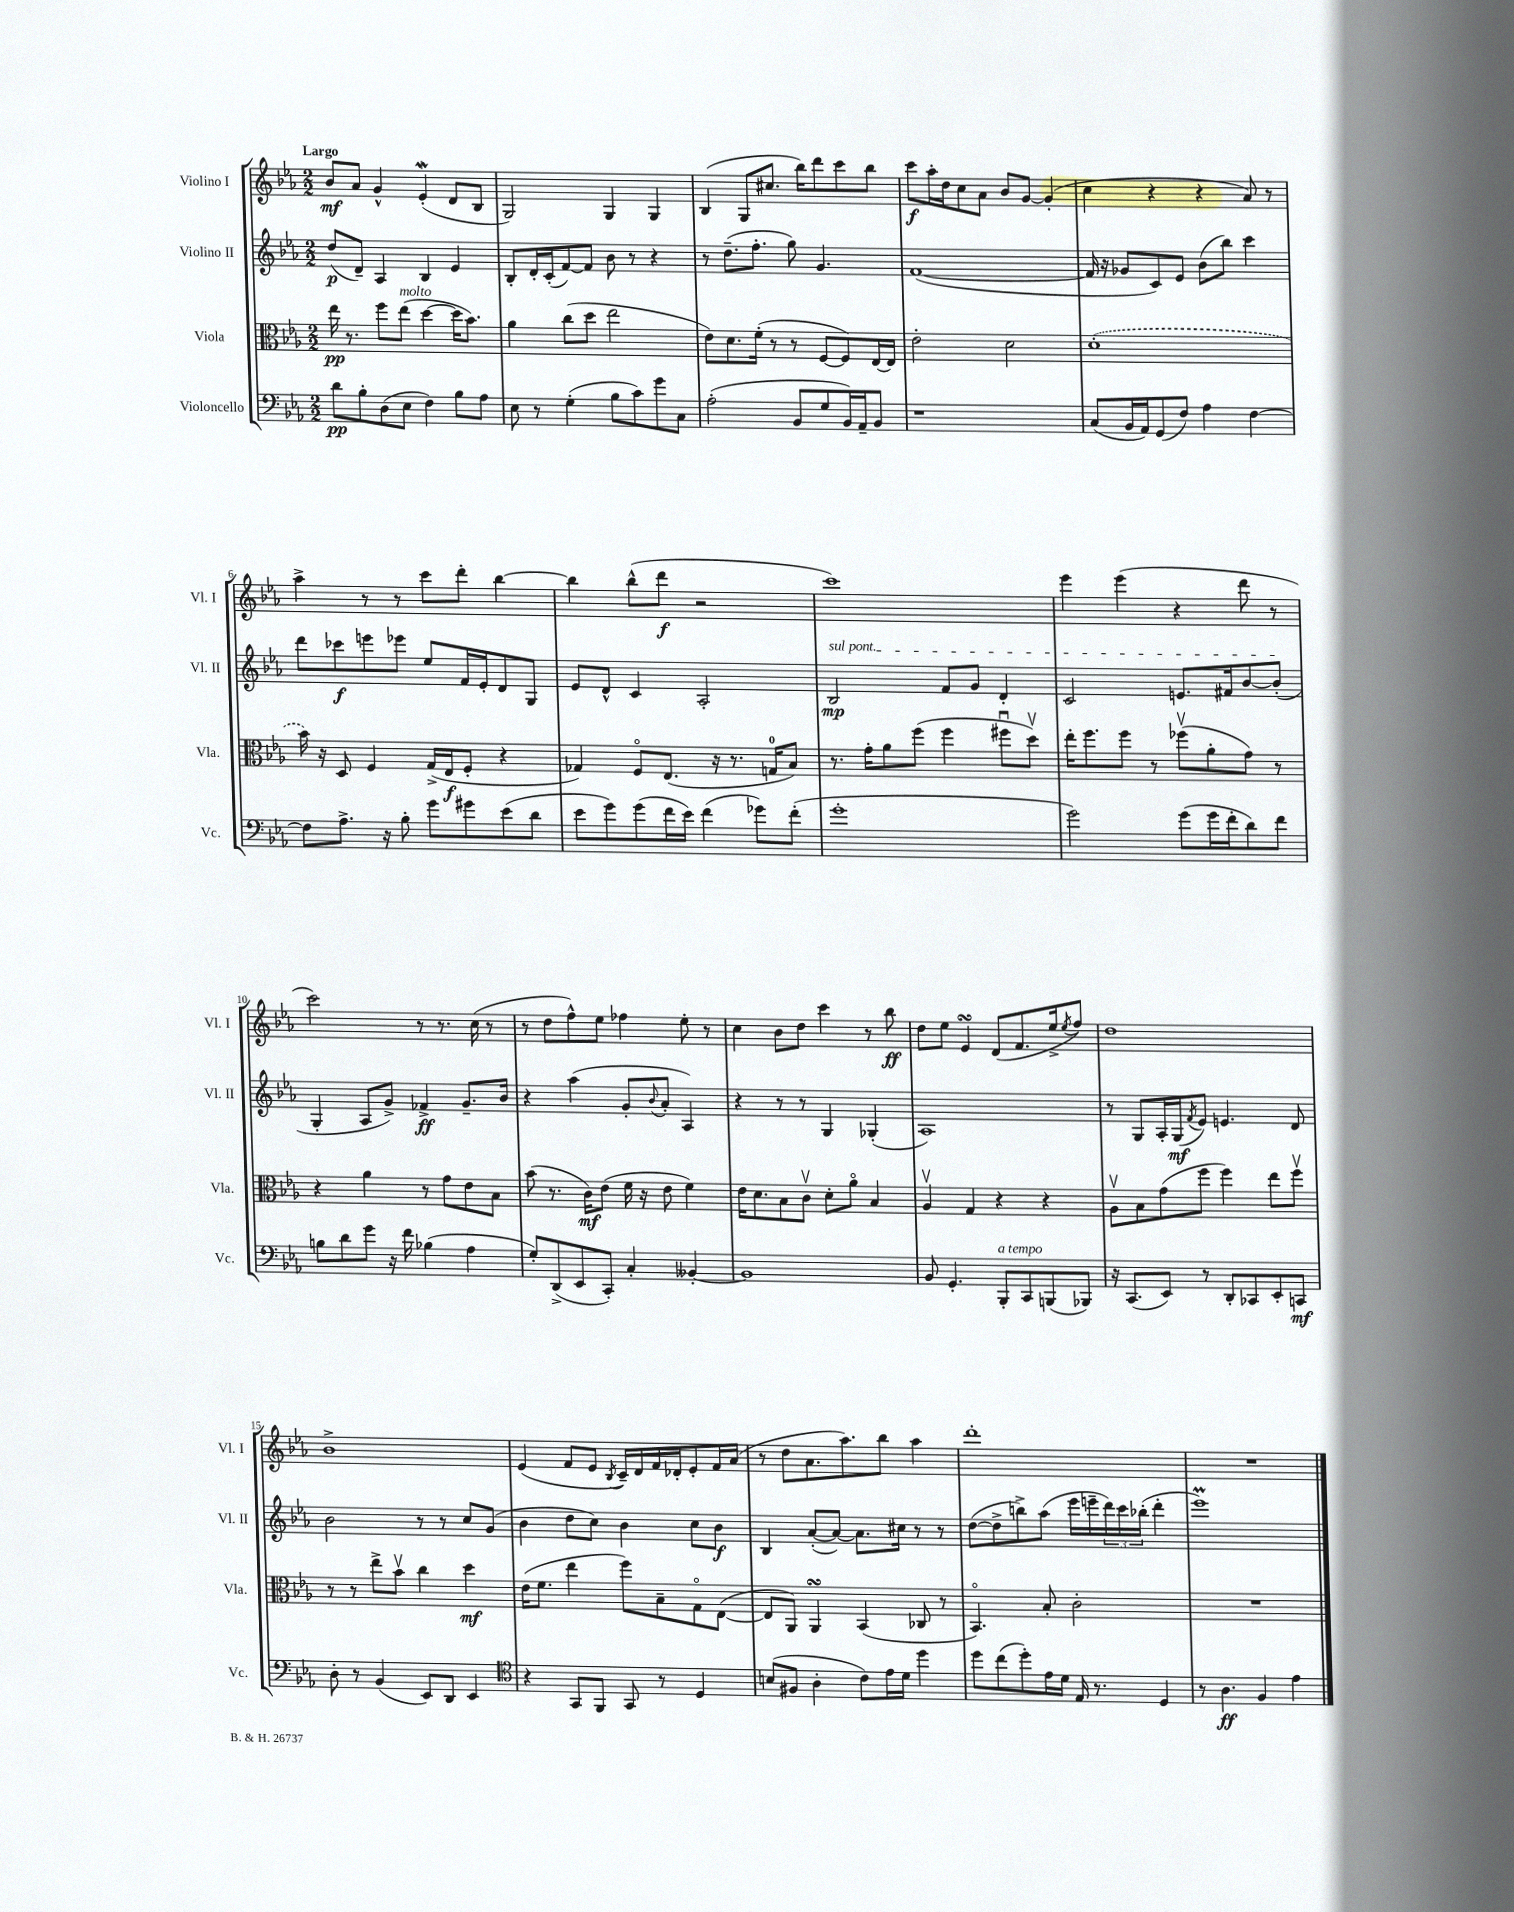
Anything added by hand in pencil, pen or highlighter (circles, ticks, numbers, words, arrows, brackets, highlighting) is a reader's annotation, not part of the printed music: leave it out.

**kern	**dynam	**kern	**dynam	**kern	**dynam	**kern	**dynam
*part4	*part4	*part3	*part3	*part2	*part2	*part1	*part1
*staff4	*staff4	*staff3	*staff3	*staff2	*staff2	*staff1	*staff1
*I"Violoncello	*	*I"Viola	*	*I"Violino II	*	*I"Violino I	*
*I'Vc.	*	*I'Vla.	*	*I'Vl. II	*	*I'Vl. I	*
*clefF4	*	*clefC3	*	*clefG2	*	*clefG2	*
*k[b-e-a-]	*	*k[b-e-a-]	*	*k[b-e-a-]	*	*k[b-e-a-]	*
*M2/2	*	*M2/2	*	*M2/2	*	*M2/2	*
=1	=1	=1	=1	=1	=1	=1	=1
!	!	!	!	!	!	!LO:TX:a:B:t=Largo	!
8d\L	pp	16ee-\	pp	(8dd/L	p	8b-/L	mf
.	.	8.r	.	.	.	.	.
8B-'\	.	.	.	8d~/J)	.	8a-/J	.
(8D\	.	8ff\L	.	4A-/	.	4g^^/	.
!	!	!LO:TX:a:i:t=molto	!	!	!	!	!
8E-\J	.	(8ee-\J	.	.	.	.	.
4F\)	.	[4dd\	.	4B-/	.	(4e-w'/	.
8B-\L	.	16dd\KL]	.	4e-/	.	8d/L	.
.	.	8.b-\J)	.	.	.	.	.
8A-\J	.	.	.	.	.	8B-/J	.
=2	=2	=2	=2	=2	=2	=2	=2
8E-\	.	4a-\	.	8B-'/L	.	2G/)	.
8r	.	.	.	16d'/L	.	.	.
.	.	.	.	(16c'/J	.	.	.
(4G'\	.	(8cc\L	.	[8f/)	.	.	.
.	.	8dd\J	.	8f/J]	.	.	.
8B-\L	.	2ee-\	.	8b-\	.	4G/	.
8c\)	.	.	.	8r	.	.	.
8g\	.	.	.	4r	.	4G/	.
8C\J	.	.	.	.	.	.	.
=3	=3	=3	=3	=3	=3	=3	=3
(2A-'\	.	8e-\L)	.	8r	.	(4B-/	.
.	.	8.d\	.	(8.dd~\L	.	.	.
.	.	.	.	.	.	8G/L	.
.	.	(16f'\Jk	.	8.ff'\J	.	.	.
.	.	8r	.	.	.	8.cc#X/J	.
8BB-/L	.	8r	.	8gg\)	.	.	.
.	.	.	.	.	.	16bb-\KL)	.
8G/	.	[8F/L	.	4.g/	.	8ddd\	.
16BB-/L)	.	8F/])	.	.	.	8ccc\	.
16AA-~/J	.	.	.	.	.	.	.
8BB-/J	.	[16E-/L	.	.	.	8bb-\J	.
.	.	16E-/JJ]	.	.	.	.	.
=4	=4	=4	=4	=4	=4	=4	=4
1r	.	2e-'\	.	([1f	.	8ccc\L	f
.	.	.	.	.	.	16aa-'\L	.
.	.	.	.	.	.	16dd\J	.
.	.	.	.	.	.	8cc\	.
.	.	.	.	.	.	8a-\J	.
.	.	2d\	.	.	.	8b-/L	.
.	.	.	.	.	.	[8g/J	.
.	.	.	.	.	.	(4g'/]	.
=5	=5	=5	=5	=5	=5	=5	=5
(8C/L	.	(1d'	.	16f/]	.	4cc\	.
.	.	.	.	16r	.	.	.
16BB-/L	.	.	.	8g-X/L	.	.	.
16AA-/J)	.	.	.	.	.	.	.
(8GG/	.	.	.	8c/)	.	4r	.
8F/J)	.	.	.	8e-/J	.	.	.
4A-\	.	.	.	(8b-\L	.	4r	.
.	.	.	.	8bb-\J)	.	.	.
[4F\	.	.	.	4ccc\	.	8a-/)	.
.	.	.	.	.	.	8r	.
!!LO:LB:g=z
=6	=6	=6	=6	=6	=6	=6	=6
8F\L]	.	16b-\)	.	8ddd\L	.	4aa-^\	.
.	.	16r	.	.	.	.	.
8.A-^\J	.	8D/	.	8ccc-X\	f	.	.
.	.	4F/	.	8eeen\	.	8r	.
16r	.	.	.	.	.	.	.
8B-'\	.	.	.	8eee-X\J	.	8r	.
8g\L	.	(16G^/LL	.	8ee-/L	.	8ccc\L	.
.	.	16E-/J	f	.	.	.	.
8g#X\	.	8F'/J	.	16f/L	.	8ddd'\J	.
.	.	.	.	16e-'/J	.	.	.
(8e-\	.	4r	.	8d/	.	[4bb-\	.
8d\J	.	.	.	8G/J	.	.	.
=7	=7	=7	=7	=7	=7	=7	=7
8e-\L	.	4G-X/)	.	8e-/L	.	4bb-\]	.
8g\)	.	.	.	8d^^/J	.	.	.
(8g\	.	8F/L	.	4c/	.	(8bb-^^\L	.
16f\L	.	(8.E-/J	.	.	.	8ddd\J	f
16e-\JJ)	.	.	.	.	.	.	.
(4f\	.	.	.	2A-'/	.	2r	.
.	.	16r	.	.	.	.	.
.	.	8.r	.	.	.	.	.
8g-X\L)	.	.	.	.	.	.	.
.	.	16Gn/KL	.	.	.	.	.
(8f'\J	.	8B-/J)	.	.	.	.	.
=8	=8	=8	=8	=8	=8	=8	=8
!	!	!	!	!LO:TX:a:i:t=sul pont.	!	!	!
1g'	.	8.r	.	2B-/	mp	1ccc)	.
.	.	16g'\KL	.	.	.	.	.
.	.	8a-\	.	.	.	.	.
.	.	(8ff\J	.	.	.	.	.
.	.	4ff\	.	8f/L	.	.	.
.	.	.	.	8g/J	.	.	.
.	.	8ff#Xu\L	.	4d'/	.	.	.
.	.	8ddv\J)	.	.	.	.	.
=9	=9	=9	=9	=9	=9	=9	=9
2g\)	.	16ee-'\KL	.	2c/	.	4eee-\	.
.	.	8.ff\	.	.	.	.	.
.	.	8ff\J	.	.	.	(4eee-\	.
.	.	8r	.	.	.	.	.
(8g\L	.	(8ff-Xv\L	.	8.en/L	.	4r	.
16g\L	.	8a-'\	.	.	.	.	.
16f'\J	.	.	.	16f#X/k	.	.	.
8d\)	.	8g\J)	.	[8b-/	.	8ddd\	.
8f\J	.	8r	.	(8b-'/J]	.	8r	.
!!LO:LB:g=z
=10	=10	=10	=10	=10	=10	=10	=10
8Bn\L	.	4r	.	4G'/	.	2ccc\)	.
8d\	.	.	.	.	.	.	.
8g\J	.	4a-\	.	8A-/L	.	.	.
16r	.	.	.	8g^/J)	.	.	.
16f\	.	.	.	.	.	.	.
(4B-X\	.	8r	.	4f-X^/	ff	8r	.
.	.	8g\L	.	.	.	8.r	.
4A-\	.	8e-\	.	8.g~/L	.	.	.
.	.	.	.	.	.	(16cc\	.
.	.	8B-\J	.	.	.	8r	.
.	.	.	.	16b-/Jk	.	.	.
=11	=11	=11	=11	=11	=11	=11	=11
8G'/L)	.	(8b-\	.	4r	.	8r	.
(8DD^/	.	8.r	.	.	.	8dd\L	.
8EE-/	.	.	.	(4aa-\	.	8ff^^\)	.
.	.	16c\KL)	mf	.	.	.	.
8CC'/J)	.	(8e-\J	.	.	.	8ee-\J	.
4C'/	.	16f\	.	8g'/L	.	4ff-X\	.
.	.	16r	.	.	.	.	.
.	.	.	.	8qqb-/	.	.	.
.	.	8e-\	.	8a-'/J	.	.	.
[4BB--X'/	.	4f\)	.	4A-/)	.	8ee-'\	.
.	.	.	.	.	.	8r	.
=12	=12	=12	=12	=12	=12	=12	=12
1BB--]	.	16e-\KL	.	4r	.	4cc\	.
.	.	8.d\	.	.	.	.	.
.	.	8B-\	.	8r	.	8b-\L	.
.	.	8cv\J	.	8r	.	8dd\J	.
.	.	8d'\L	.	4G/	.	4ccc\	.
.	.	8a-\J	.	.	.	.	.
.	.	4B-/	.	(4G-X'/	.	8r	.
.	.	.	.	.	.	8bb-\	ff
=13	=13	=13	=13	=13	=13	=13	=13
8BB-/	.	4A-v/	.	1A-)	.	8dd\L	.
4.GG'/	.	.	.	.	.	8ee-\J	.
.	.	4G/	.	.	.	4e-sSSs/	.
!LO:TX:a:i:t=a tempo	!	!	!	!	!	!	!
8BBB-'/L	.	4r	.	.	.	(8d/L	.
8CC/	.	.	.	.	.	8.f/	.
(8BBBn/	.	4r	.	.	.	.	.
.	.	.	.	.	.	16ee-^/k	.
.	.	.	.	.	.	8qee-/	.
8BBB-X/J)	.	.	.	.	.	8ff/J)	.
=14	=14	=14	=14	=14	=14	=14	=14
16r	.	8A-v\L	.	8r	.	1dd	.
(8.CC/L	.	.	.	.	.	.	.
.	.	8B-\	.	8G/L	.	.	.
8EE-/J)	.	(8g\	.	16A-'/L	.	.	.
.	.	.	.	(16G/J	mf	.	.
.	.	.	.	8qf/	.	.	.
8r	.	8ff\J	.	8e-/J)	.	.	.
8DD'/L	.	4ff\)	.	4.en/	.	.	.
8CC-X/	.	.	.	.	.	.	.
8EE-'/	.	8ee-\L	.	.	.	.	.
8CCn/J	mf	8ffv\J	.	8d/	.	.	.
!!LO:LB:g=z
=15	=15	=15	=15	=15	=15	=15	=15
8D'\	.	8r	.	2b-\	.	1b-^	.
8r	.	8r	.	.	.	.	.
(4BB-/	.	8ee-^\L	.	.	.	.	.
.	.	8b-v\J	.	.	.	.	.
8EE-/L)	.	4cc\	.	8r	.	.	.
8DD/J	.	.	.	8r	.	.	.
4EE-/	.	4dd\	mf	8cc/L	.	.	.
.	.	.	.	(8g/J	.	.	.
=16	=16	=16	=16	=16	=16	=16	=16
*clefC4	*	*	*	*	*	*	*
4r	.	(16e-\KL	.	4b-\	.	(4e-/	.
.	.	8.f\J	.	.	.	.	.
8GG/L	.	4ee-\	.	8dd\L	.	8f/L	.
8FF/J	.	.	.	8cc\J)	.	8e-/J	.
.	.	.	.	.	.	8qB-/	.
8GG/	.	8ff\L)	.	4b-\	.	16c~/LL)	.
.	.	.	.	.	.	16d/	.
8r	.	8B-~\	.	.	.	16f/	.
.	.	.	.	.	.	16d-X'/J	.
4D/	.	8G\	.	8cc\L	.	8e-'/	.
.	.	([8E-\J	.	8b-\J	f	16f/L	.
.	.	.	.	.	.	(16a-/JJ	.
=17	=17	=17	=17	=17	=17	=17	=17
(8Bn/L	.	8E-/L]	.	4B-/	.	8r	.
8F#X/J	.	8AA-/J)	.	.	.	8dd\L	.
4A-'\	.	4AA-sSSs/	.	([8a-'/L	.	8.a-\	.
.	.	.	.	8a-/J_)	.	.	.
.	.	.	.	.	.	8.aa-\)	.
8c\L)	.	(4BB-/	.	8.a-\L]	.	.	.
16e-\L	.	.	.	.	.	8bb-\J	.
16d\JJ	.	.	.	16cc#X\Jk	.	.	.
4dd\	.	8C-X/	.	8r	.	4aa-\	.
.	.	8r	.	8r	.	.	.
=18	=18	=18	=18	=18	=18	=18	=18
8dd\L	.	4.BB-/)	.	([8dd\L	.	1ddd'	.
(8cc\	.	.	.	8dd^\]	.	.	.
8dd'\)	.	.	.	8bbn^\)	.	.	.
16e-\L	.	8B-'/	.	(8aa-\J	.	.	.
16d\JJ	.	.	.	.	.	.	.
16E-/	.	2c'\	.	16eee-\LL	.	.	.
8.r	.	.	.	16eeen~\	.	.	.
.	.	.	.	24ddd\)	.	.	.
.	.	.	.	24ccc\	.	.	.
.	.	.	.	(24bb-X'\JJ	.	.	.
4D/	.	.	.	4ddd'\	.	.	.
=19	=19	=19	=19	=19	=19	=19	=19
8r	.	1r	.	1eee-M)	.	1r	.
4.A-\	ff	.	.	.	.	.	.
4F/	.	.	.	.	.	.	.
4e-\	.	.	.	.	.	.	.
==	==	==	==	==	==	==	==
*-	*-	*-	*-	*-	*-	*-	*-
